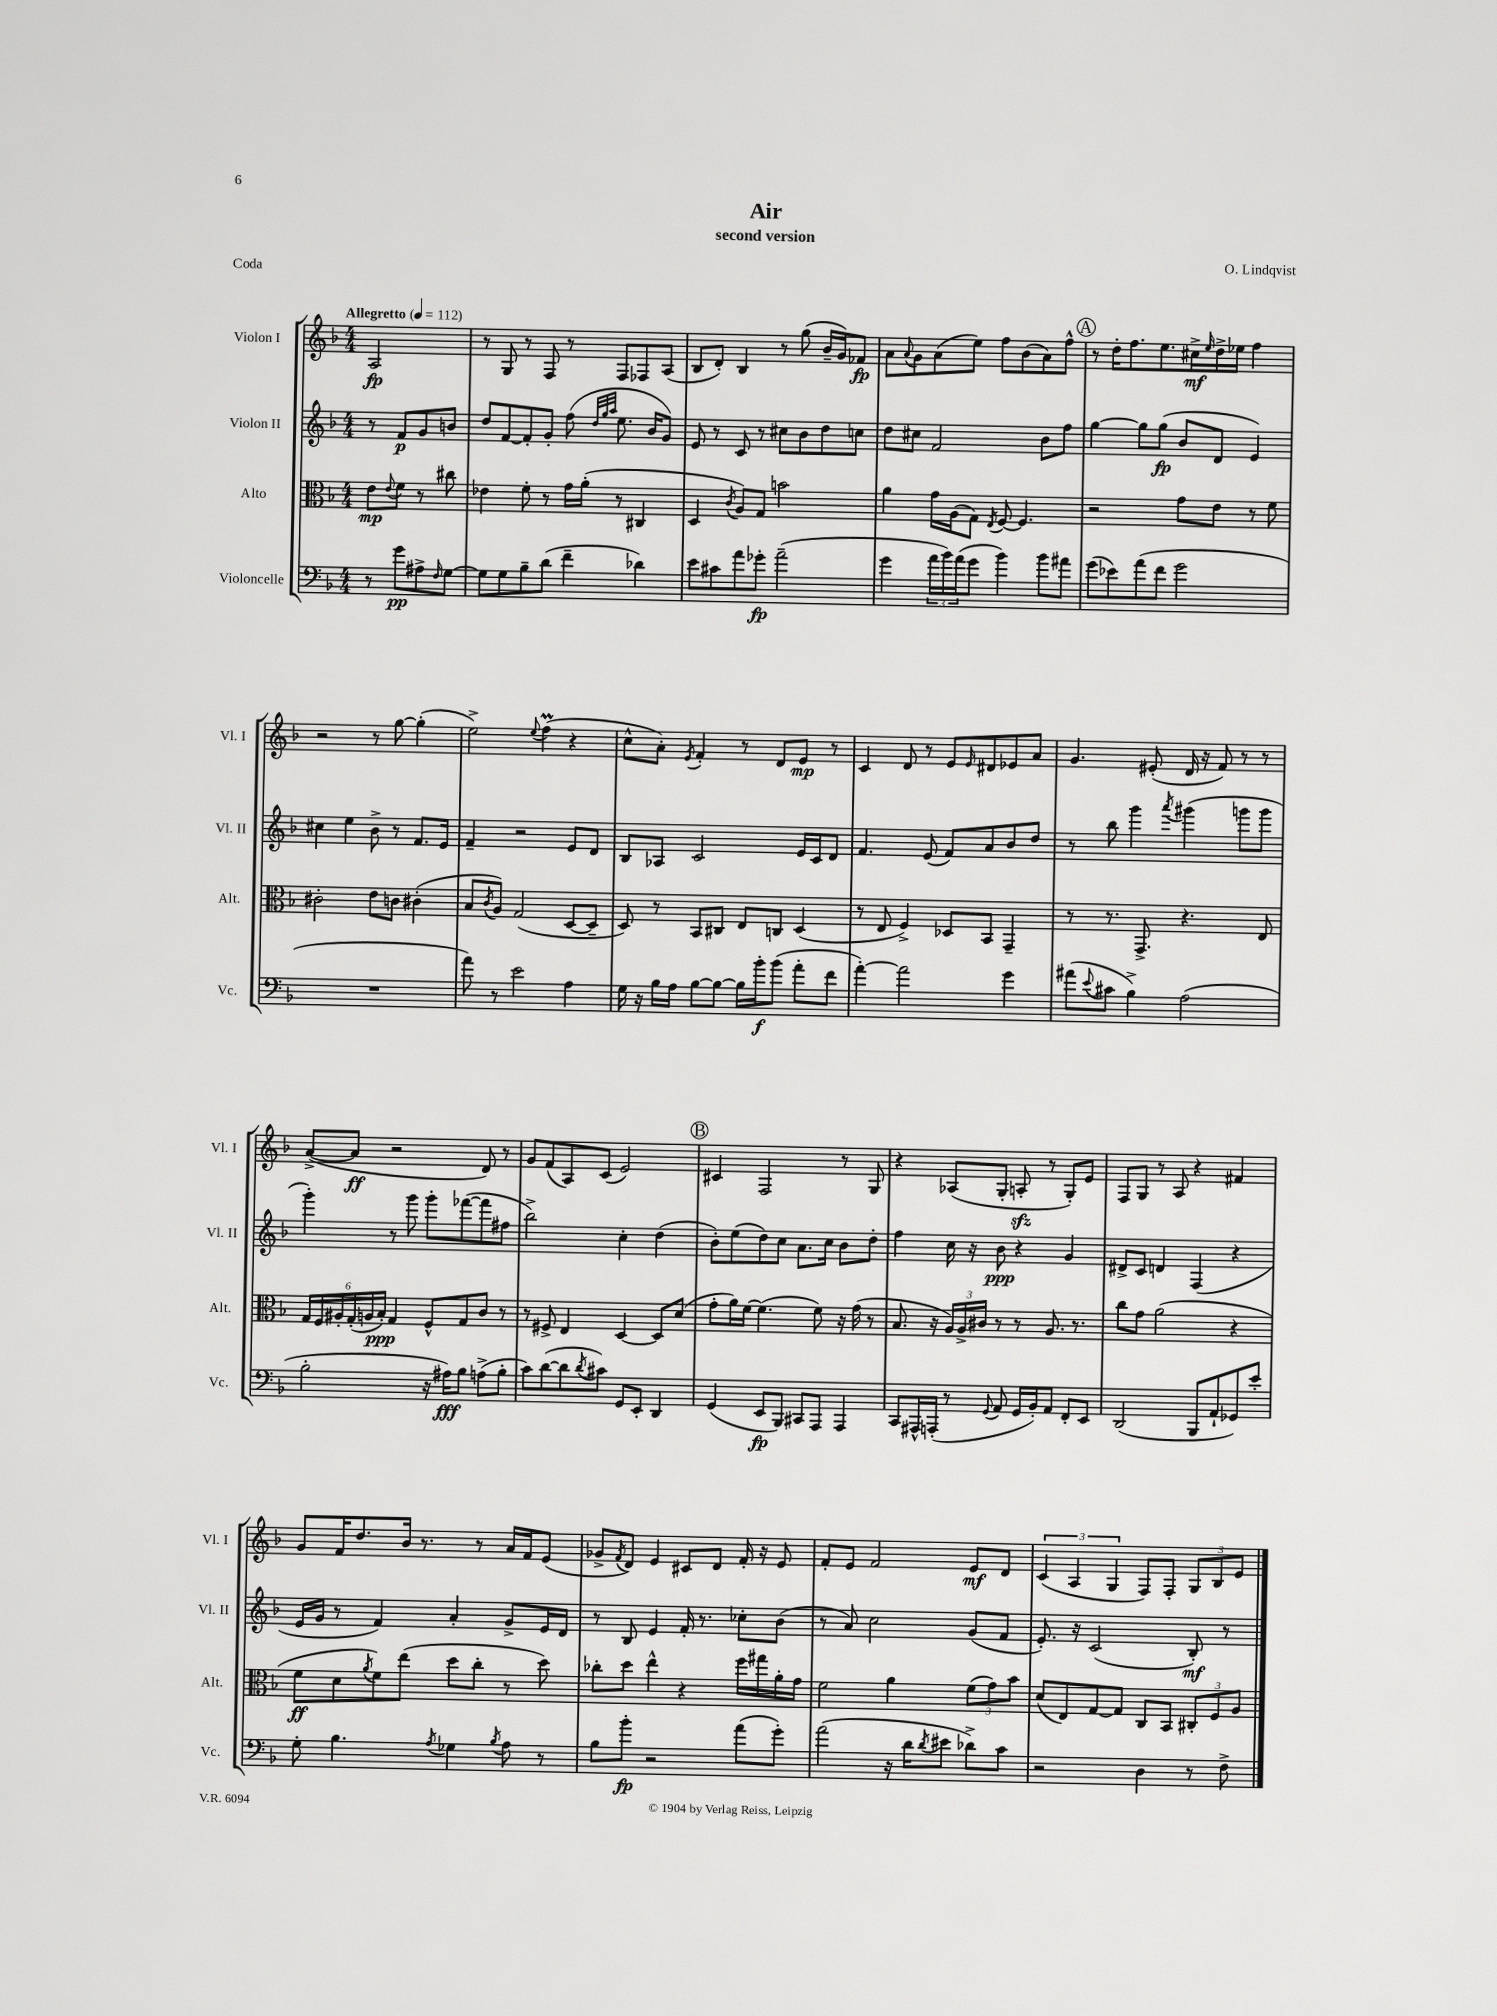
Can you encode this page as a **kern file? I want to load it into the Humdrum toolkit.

**kern	**dynam	**kern	**dynam	**kern	**dynam	**kern	**dynam
*part4	*part4	*part3	*part3	*part2	*part2	*part1	*part1
*staff4	*staff4	*staff3	*staff3	*staff2	*staff2	*staff1	*staff1
*I"Violoncelle	*	*I"Alto	*	*I"Violon II	*	*I"Violon I	*
*I'Vc.	*	*I'Alt.	*	*I'Vl. II	*	*I'Vl. I	*
*clefF4	*	*clefC3	*	*clefG2	*	*clefG2	*
*k[b-]	*	*k[b-]	*	*k[b-]	*	*k[b-]	*
*M4/4	*	*M4/4	*	*M4/4	*	*M4/4	*
*MM112	*	*MM112	*	*MM112	*	*MM112	*
=	=	=	=	=	=	=	=
!	!	!	!	!	!	!LO:TX:a:B:t=Allegretto	!
8r	.	8e\L	mp	8r	.	2A/	fp
.	.	8qqe/	.	.	.	.	.
8g\L	pp	8f\J	.	8f/L	p	.	.
8A#X^\	.	8r	.	8g/	.	.	.
16qqF/	.	.	.	.	.	.	.
[8G\J	.	8cc#X\	.	8bn/J	.	.	.
=1	=1	=1	=1	=1	=1	=1	=1
8G\L]	.	4e-X\	.	8dd/L	.	8r	.
8G\	.	.	.	[8f/	.	8G/	.
8B-~\	.	8f'\	.	8f'/]	.	8r	.
(8d\J	.	8r	.	8g'/J	.	8F/	.
4f~\	.	16g\LL	.	(8ff\	.	8r	.
.	.	(16a'\JJ	.	.	.	.	.
.	.	.	.	32qqdd/LLL	.	.	.
.	.	.	.	32qqgg/	.	.	.
.	.	.	.	32qqaa/JJJ	.	.	.
.	.	8r	.	8.ee\	.	8F/L	.
4d-X\)	.	4C#X/	.	.	.	8F-X/	.
.	.	.	.	16b-/KL	.	.	.
.	.	.	.	8g/J)	.	(8A/J	.
=2	=2	=2	=2	=2	=2	=2	=2
8e\L	.	4D/	.	8e/	.	8B-/L	.
8c#X\	.	.	.	8r	.	8d'/J)	.
.	.	8qc/	.	.	.	.	.
8a\	.	8A/L)	.	8c/	.	4B-/	.
8g-X'\J	fp	8G/J	.	8r	.	.	.
(2a~\	.	2bn\	.	8cc#X\L	.	8r	.
.	.	.	.	8b-\	.	(8gg\	.
.	.	.	.	8dd\	.	16b-~/LL	.
.	.	.	.	.	.	16g/J)	.
.	.	.	.	8ccn\J	.	8f-X/J	fp
=3	=3	=3	=3	=3	=3	=3	=3
4g\	.	4a\	.	8dd\L	.	8a\L	.
.	.	.	.	.	.	8qqa/	.
.	.	.	.	8cc#X\J	.	8g\	.
24a\LL	.	16g\LL	.	2f/	.	(8a\	.
24b-\)	.	.	.	.	.	.	.
.	.	(16A\J	.	.	.	.	.
(24a\J	.	.	.	.	.	.	.
8g\J	.	8G\J)	.	.	.	8ee\J)	.
.	.	8qE/	.	.	.	.	.
4b-\)	.	[8F/	.	.	.	8ff\L	.
.	.	4.F/]	.	.	.	(8b-\	.
8b-\L	.	.	.	8b-\L	.	8a\)	.
8a#X\J	.	.	.	8ff\J	.	8ff^^\J	.
!!LO:REH:place=s1:t=A
=4	=4	=4	=4	=4	=4	=4	=4
(8g\L	.	2r	.	[4gg\	.	8r	.
8e-X\)	.	.	.	.	.	16dd'\KL	.
.	.	.	.	.	.	8.ff\	.
(8a\	.	.	.	8gg\L]	.	.	.
8f\J	.	.	.	(8gg\J	fp	8.ee\	.
2g\	.	8g\L	.	8b-/L	.	.	.
.	.	.	.	.	.	16cc#X^\L	mf
.	.	.	.	.	.	16qqee/	.
.	.	8e\J	.	8d/J	.	16dd^\	.
.	.	.	.	.	.	16ee-X\JJ	.
.	.	8r	.	4e/)	.	4ff\	.
.	.	8f\	.	.	.	.	.
!!LO:LB:g=z
=5	=5	=5	=5	=5	=5	=5	=5
1r	.	2c#X'\	.	4cc#X\	.	2r	.
.	.	.	.	4ee\	.	.	.
.	.	8e\L	.	8b-^\	.	8r	.
.	.	8cn\J	.	8r	.	[8gg\	.
.	.	(4c#X'\	.	8.f/L	.	(4gg'\]	.
.	.	.	.	16e/Jk	.	.	.
=6	=6	=6	=6	=6	=6	=6	=6
8a\)	.	8B-/L	.	4f~/	.	2ee^\)	.
.	.	8qc/	.	.	.	.	.
8r	.	8A/J)	.	.	.	.	.
2e\	.	(2G/	.	2r	.	.	.
.	.	.	.	.	.	8qqee/	.
.	.	.	.	.	.	(4ffM\	.
4A\	.	[8D/L	.	8e/L	.	4r	.
.	.	8D~/J]	.	8d/J	.	.	.
=7	=7	=7	=7	=7	=7	=7	=7
16G\	.	8D/)	.	8B-/L	.	8cc^^\L	.
16r	.	.	.	.	.	.	.
16B-\LL	.	8r	.	8A-X/J	.	8a'\J)	.
16A\JJ	.	.	.	.	.	.	.
.	.	.	.	.	.	8qe/	.
[8B-\L	.	8BB-/L	.	2c/	.	4f'/	.
8B-\J_	.	8C#X/J	.	.	.	.	.
16B-\LL]	.	8E/L	.	.	.	8r	.
16b-'\J	f	.	.	.	.	.	.
(8b-\J	.	8Cn/J	.	.	.	8d/L	.
8a'\L	.	(4D/	.	16e/LL	.	8e/J	mp
.	.	.	.	16c/J	.	.	.
8f\J	.	.	.	8d/J	.	8r	.
=8	=8	=8	=8	=8	=8	=8	=8
[4a'\)	.	8r	.	4.f/	.	4c/	.
.	.	8E/	.	.	.	.	.
2a\]	.	4F^/)	.	.	.	8d/	.
.	.	.	.	(8e/	.	8r	.
.	.	8D-X/L	.	8f/L)	.	8e/L	.
.	.	.	.	.	.	16qqe/	.
.	.	8BB-/J	.	8a/	.	8d#X/	.
4g\	.	4GG~/	.	8b-/	.	8e-X/	.
.	.	.	.	8dd/J	.	8a/J	.
=9	=9	=9	=9	=9	=9	=9	=9
(8a#X\L	.	8r	.	8r	.	4.g/	.
8qqe/	.	.	.	.	.	.	.
8c#X\J	.	8.r	.	8bb-\	.	.	.
4B-^\)	.	.	.	4ggg\	.	.	.
.	.	8.GG^/	.	.	.	.	.
.	.	.	.	.	.	(8e#X'/	.
.	.	.	.	8qaaa/	.	.	.
(2A\	.	4.r	.	(4ggg#X\	.	16d/	.
.	.	.	.	.	.	16r	.
.	.	.	.	.	.	8f/)	.
.	.	.	.	8gggn\L	.	8r	.
.	.	8E/	.	8ggg\J	.	8r	.
!!LO:LB:g=z
=10	=10	=10	=10	=10	=10	=10	=10
2B-'\	.	24G/LL	.	4ggg'\)	.	([8a^/L	.
.	.	24F/	.	.	.	.	.
.	.	24A#X'/	.	.	.	.	.
.	.	(24G'/	.	.	.	8a/J]	ff
.	.	24An/	.	.	.	.	.
.	.	24B-'/JJ)	ppp	.	.	.	.
.	.	4G/	.	8r	.	2r	.
.	.	.	.	8ggg\	.	.	.
16r	.	8F^^/L	.	8ggg'\L	.	.	.
16A#X\KL)	fff	.	.	.	.	.	.
8B-\J	.	8G/	.	([8fff-X\	.	.	.
(8An^\L	.	8c/J	.	8fff-\]	.	8d/)	.
8B-'\J	.	8r	.	8ff#X\J	.	8r	.
=11	=11	=11	=11	=11	=11	=11	=11
8c\L)	.	8r	.	2bb-^\)	.	8g/L	.
([8d\	.	8F#X^/	.	.	.	(8f/	.
8d\]	.	4E/	.	.	.	8A/)	.
8qd/	.	.	.	.	.	.	.
8c#X\J)	.	.	.	.	.	(8c/J	.
8GG/L	.	[4D/	.	4cc'\	.	2e/)	.
8EE'/J	.	.	.	.	.	.	.
4DD/	.	8D/L]	.	(4dd\	.	.	.
.	.	(8d/J	.	.	.	.	.
!!LO:REH:place=s1:t=B
=12	=12	=12	=12	=12	=12	=12	=12
(4GG/	.	8g'\L	.	8b-'\L)	.	4c#X/	.
.	.	16a\L)	.	(8ee\	.	.	.
.	.	[16f\JJ	.	.	.	.	.
8EE/L	fp	(4.f\]	.	8dd\)	.	2F/	.
8BBB-/J)	.	.	.	8cc\J	.	.	.
8CC#X/L	.	.	.	8.a\L	.	.	.
8AAA/J	.	8f\)	.	.	.	.	.
.	.	.	.	16cc\Jk	.	.	.
4AAA/	.	16r	.	8b-\L	.	8r	.
.	.	(16g\	.	.	.	.	.
.	.	8r	.	8dd'\J	.	8G/	.
=13	=13	=13	=13	=13	=13	=13	=13
8CC/L	.	8.B-/	.	4ff\	.	4r	.
16AAA#X^^/L	.	.	.	.	.	.	.
(16AAAn'/JJ	.	16r	.	.	.	.	.
8r	.	24A/LL)	.	16cc\	.	(8A-X/L	.
.	.	24A^/	.	.	.	.	.
.	.	.	.	16r	.	.	.
.	.	24c#X/JJ	.	.	.	.	.
8qqGG/	.	.	.	.	.	.	.
8AA/	.	8r	.	8b-\	ppp	8G'/J	.
16GG/LL	.	8r	.	4r	.	8Anzz'/	.
16BB-'/J)	.	.	.	.	.	.	.
8AA/J	.	8.A/	.	.	.	8r	.
8FF'/L	.	.	.	4g/	.	8G'/L)	.
.	.	8.r	.	.	.	.	.
8EE/J	.	.	.	.	.	8e/J	.
=14	=14	=14	=14	=14	=14	=14	=14
(2DD/	.	8cc\L	.	8d#X^/L	.	8F/L	.
.	.	8g\J	.	8c/J	.	8G/J	.
.	.	(2a\	.	4dn/	.	8r	.
.	.	.	.	.	.	8A/	.
8BBB-/L	.	.	.	(4F/	.	4r	.
8AA`/	.	.	.	.	.	.	.
8GG-X/)	.	4r	.	4r	.	4f#X/	.
8e'/J	.	.	.	.	.	.	.
!!LO:LB:g=z
=15	=15	=15	=15	=15	=15	=15	=15
8G'\	.	8f\L	ff	16e/LL	.	8g/L	.
.	.	.	.	16g/JJ	.	.	.
4.B-\	.	8d\	.	8r	.	16f/K	.
.	.	.	.	.	.	8.dd/	.
.	.	8qa/	.	.	.	.	.
.	.	8f\)	.	4f/)	.	.	.
.	.	(8ee\J	.	.	.	16b-/Jk	.
.	.	.	.	.	.	8.r	.
8qA/	.	.	.	.	.	.	.
4G-X\	.	8dd\L	.	4a'/	.	.	.
.	.	8cc'\J	.	.	.	8r	.
8qB-/	.	.	.	.	.	.	.
8A\	.	8r	.	8g^/L	.	16a/LL	.
.	.	.	.	.	.	16f/J	.
8r	.	8dd\)	.	16e/L	.	(8e/J	.
.	.	.	.	16d/JJ	.	.	.
=16	=16	=16	=16	=16	=16	=16	=16
8B-\L	.	8cc-X'\L	.	8r	.	8g-X^/L	.
.	.	.	.	.	.	8qf/	.
8b-'\J	fp	8dd\J	.	8B-/	.	8d/J)	.
2r	.	4ee^^\	.	4e/	.	4e/	.
.	.	4r	.	16f'/	.	8c#X/L	.
.	.	.	.	8.r	.	.	.
.	.	.	.	.	.	8d/J	.
(8a\L	.	16ff\LL	.	8cc-X'\L	.	16f'/	.
.	.	16gg#X\	.	.	.	16r	.
8g'\J)	.	16a'\	.	(8b-\J	.	8e/	.
.	.	16g\JJ	.	.	.	.	.
=17	=17	=17	=17	=17	=17	=17	=17
(2a\	.	2f\	.	8r	.	8f'/L	.
.	.	.	.	8a/)	.	8e/J	.
.	.	.	.	2cc\	.	2f/	.
16r	.	4a\	.	.	.	.	.
16d\KL	.	.	.	.	.	.	.
8qd/	.	.	.	.	.	.	.
8e#X\J	.	.	.	.	.	.	.
8d-X^\L)	.	(12f\L	.	(8g/L	.	8e/L	mf
.	.	12g\)	.	.	.	.	.
8c\J	.	.	.	8f/J	.	8d/J	.
.	.	12b-\J	.	.	.	.	.
=18	=18	=18	=18	=18	=18	=18	=18
2r	.	(8d/L	.	8.e'/)	.	(6c/	.
.	.	8E/)	.	.	.	.	.
.	.	.	.	.	.	6A/	.
.	.	.	.	16r	.	.	.
.	.	[8G/	.	(2c/	.	.	.
.	.	.	.	.	.	6G/	.
.	.	8G/J]	.	.	.	.	.
4D\	.	8C/L	.	.	.	8F/L)	.
.	.	8BB-/J	.	.	.	8F'/J	.
8r	.	12C#X'/L	.	8B-'/)	mf	12G/L	.
.	.	12F/	.	.	.	12B-/	.
8F^\	.	.	.	8r	.	.	.
.	.	12A/J	.	.	.	12e/J	.
==	==	==	==	==	==	==	==
*-	*-	*-	*-	*-	*-	*-	*-
